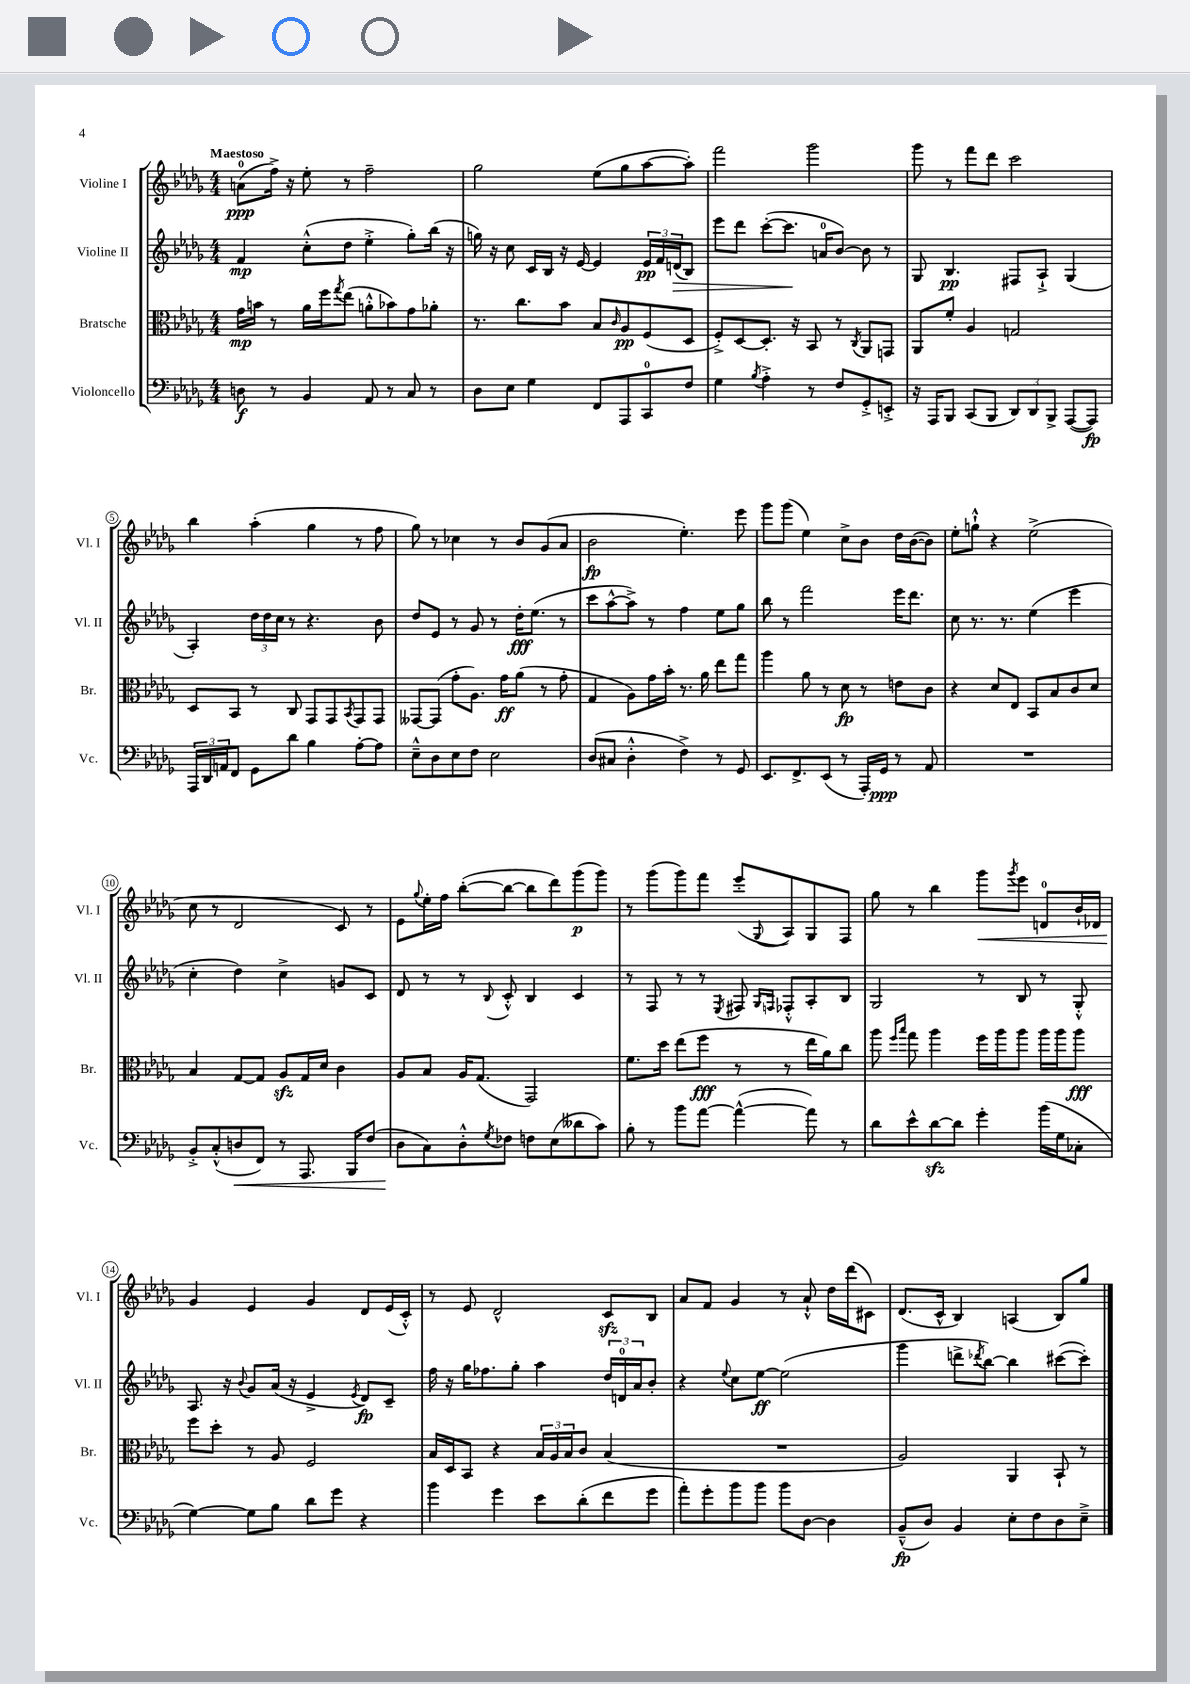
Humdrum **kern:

**kern	**kern	**kern	**kern
*staff4	*staff3	*staff2	*staff1
*clefF4	*clefC3	*clefG2	*clefG2
*k[b-e-a-d-g-]	*k[b-e-a-d-g-]	*k[b-e-a-d-g-]	*k[b-e-a-d-g-]
*M4/4	*M4/4	*M4/4	*M4/4
8D	16g-	4f	(8a
.	16b	.	.
8r	8r	.	16ff^)
.	.	.	16r
4BB-	16a-	(8cc'^^	8ee-'
.	16ff	.	.
.	8qgg-	.	.
.	(8ee-	8dd-	8r
8AA-	8a'^^	4ee-'^	2ff~
8r	8b-)	.	.
8C	8g-	8gg-')	.
8r	8a-'	(16bb-	.
.	.	16r	.
=	=	=	=
8D-	8.r	16gg)	2gg-
.	.	16r	.
8E-	.	8cc	.
.	8.cc	.	.
4G-	.	16c	.
.	.	16B-	.
.	8b-	16r	.
.	.	[16e-	.
8FF	8B-	4e-]	(8ee-
.	16qqc	.	.
8AAA-	8A-	.	8gg-
8CC	(8F	24e-	[8aa-
.	.	24f	.
.	.	(24d	.
8F	8D-	8B-)	8aa-'])
=	=	=	=
4G-	8F'^)	8eee-	2fff
.	[8D-	8ddd-	.
8qB-	.	.	.
4A-'^	8.D-']	([8ccc'	.
.	.	8.ccc]	.
.	16r	.	.
8r	8BB-	.	2ggg-
.	.	16a	.
8F	8r	[8b-)	.
.	8qC	.	.
8GG-'^	8AA-	8b-]	.
8EE'^	8GG	8r	.
=	=	=	=
16r	8AA-	8G-	8ggg-
16AAA-	.	.	.
8BBB-	8f'	4.B-	8r
(8CC	4A-	.	8fff
8BBB-	.	.	8ddd-
12DD-)	2G	8F#	2ccc
12DD-	.	.	.
.	.	8A-`^	.
12BBB-^	.	.	.
([8AAA-	.	(4G-	.
8AAA-])	.	.	.
=	=	=	=
24AAA-	8D-	4A-')	4bb-
24DD-	.	.	.
24AA	.	.	.
8FF	8BB-	.	.
8GG-	8r	24dd-	(4aa-'
.	.	24dd-	.
.	.	24cc	.
8d-	8C	8r	.
4B-	8GG-	4.r	4gg-
.	8GG-	.	.
.	8qBB-	.	.
[8A-'	8GG-	.	8r
8A-]	8GG-	8b-	8ff
=	=	=	=
8E-~^^	[8GG--	8dd-	8gg-)
8D-	(8GG--]	8e-	8r
8E-	8g-'	8r	4cc-
8F	8.A-)	8g-	.
2E-	.	8r	8r
.	16g-	.	.
.	(8a-	16dd-'	8b-
.	.	(8.ee-	.
.	8r	.	(8g-
.	8g-'	8r	8a-
=	=	=	=
(8D-	4G-	8ccc	2b-
8C#	.	[8aa-^^	.
4D-'^^	8A-)	8aa-^])	.
.	16g-	8r	.
.	16b-'	.	.
4F^)	8.r	4ff	4.ee-')
.	16a-	.	.
8r	8ee-	8ee-	.
8GG-	8gg-	8gg-	8eee-
=	=	=	=
8.EE-	4aa-	8bb-	8ggg-
.	.	8r	(8ggg-
8.FF^	.	.	.
.	8a-	2fff	4ee-)
(8EE-	8r	.	.
8r	8d-	.	8cc^
16AAA-')	8r	.	8b-
16GG-	.	.	.
8r	8e	16eee-	16dd-
.	.	8.ddd-	([16b-
8AA-	8c	.	8b-])
=	=	=	=
1r	4r	8cc	8ee-'
.	.	8.r	8gg`^^
.	8d-	.	4r
.	.	8.r	.
.	8E-	.	.
.	8BB-	(4ee-	(2ee-^
.	8B-	.	.
.	8c	4eee-	.
.	8d-	.	.
=	=	=	=
8BB-'^	4B-	4cc'	8cc
(8C'^^	.	.	8r
8D	[8G-	4dd-)	2d-
8FF)	8G-]	.	.
8r	8A-	4cc^	.
8.AAA-	16G-	.	.
.	16d-	.	.
.	4c	8g	8c)
16BBB-	.	.	.
(8F	.	8c	8r
=	=	=	=
8D-	8A-	8d-	8e-
.	.	.	8qqgg-
8C)	8B-	8r	16ee-'
.	.	.	16ff
8D-'^^	16A-	8r	([8bb-'
.	(8.G-	.	.
8qG-	.	8qqB-	.
8F-	.	8c'^^	8bb-_
8F	2GG-)	4B-	8bb-]
(8E-	.	.	8ddd-)
8d--	.	4c	(8ggg-
8c)	.	.	8ggg-)
=	=	=	=
8B-'	8.f	8r	8r
8r	.	8F	(8ggg-
.	16dd-	.	.
8b-	(8ee-	8r	8ggg-)
[8a-	8ff	8r	8fff
.	.	8qE-	.
(4a-^^_	8r	8F#	(8eee-'
.	.	16qqG-	.
.	.	16qqF	8qqG-
.	8r	8F-'^^	8A-)
8a-])	16ee-	8A-'	8G-
.	16a-)	.	.
8r	8cc	8B-	8F
=	=	=	=
8d-	8aa-	2G-	8gg-
.	16qqff	.	.
.	16qqbb-	.	.
8e-^^	8gg-	.	8r
[8d-	4aa-	.	4bb-
8d-]	.	.	.
4g-'	16ff	8r	8ggg-
.	16aa-	.	.
.	.	.	8qggg-
.	8aa-	8B-	8eee-
(16b-	16aa-	8r	8d
16G-	16aa-	.	.
8C-'	8aa-	8G-'^^	16b-`
.	.	.	16d-
=	=	=	=
[4G-)	8ff	8.A-	4g-
.	8dd-'	.	.
.	.	16r	.
.	.	8qqb-	.
8G-]	8r	8g-	4e-
8B-	8A-	(16a-	.
.	.	16r	.
8d-	2F	4e-^	4g-
8g-	.	.	.
.	.	8qe-	.
4r	.	8d-)	8d-
.	.	8c~	(16e-
.	.	.	16c'^^)
=	=	=	=
4b-	16B-	16ff	8r
.	16D-	16r	.
.	8BB-	16gg-	8e-
.	.	8.ff-	.
4g-	4r	.	2d-^^
.	.	8gg-'	.
8e-	24B-	4aa-	.
.	24A-	.	.
.	24B-	.	.
(8d-'	8c	.	.
8f	(4B-	24dd-	8c
.	.	24d	.
.	.	24a-	.
8g-	.	8b-'	8B-
=	=	=	=
8a-')	1r	4r	8a-
8g-'	.	.	8f
.	.	8qqee-	.
8b-	.	8cc	4g-
8b-	.	[8ee-	.
8b-	.	(2ee-]	8r
[8D-	.	.	8a-`^^
4D-]	.	.	16dd-
.	.	.	(16ddd-
.	.	.	8c#)
=	=	=	=
(8BB-~^^	2A-)	4ggg-	(8.d-
8D-)	.	.	.
.	.	.	16c^^
4BB-	.	8ddd^	4B-)
.	.	8qddd-	.
.	.	[8bb-)	.
8E-'	4AA-	4bb-]	(4A
8F	.	.	.
8D-	8BB-`	([8ccc#	8B-)
8E-~^	8r	8ccc#'])	8gg-
==	==	==	==
*-	*-	*-	*-
